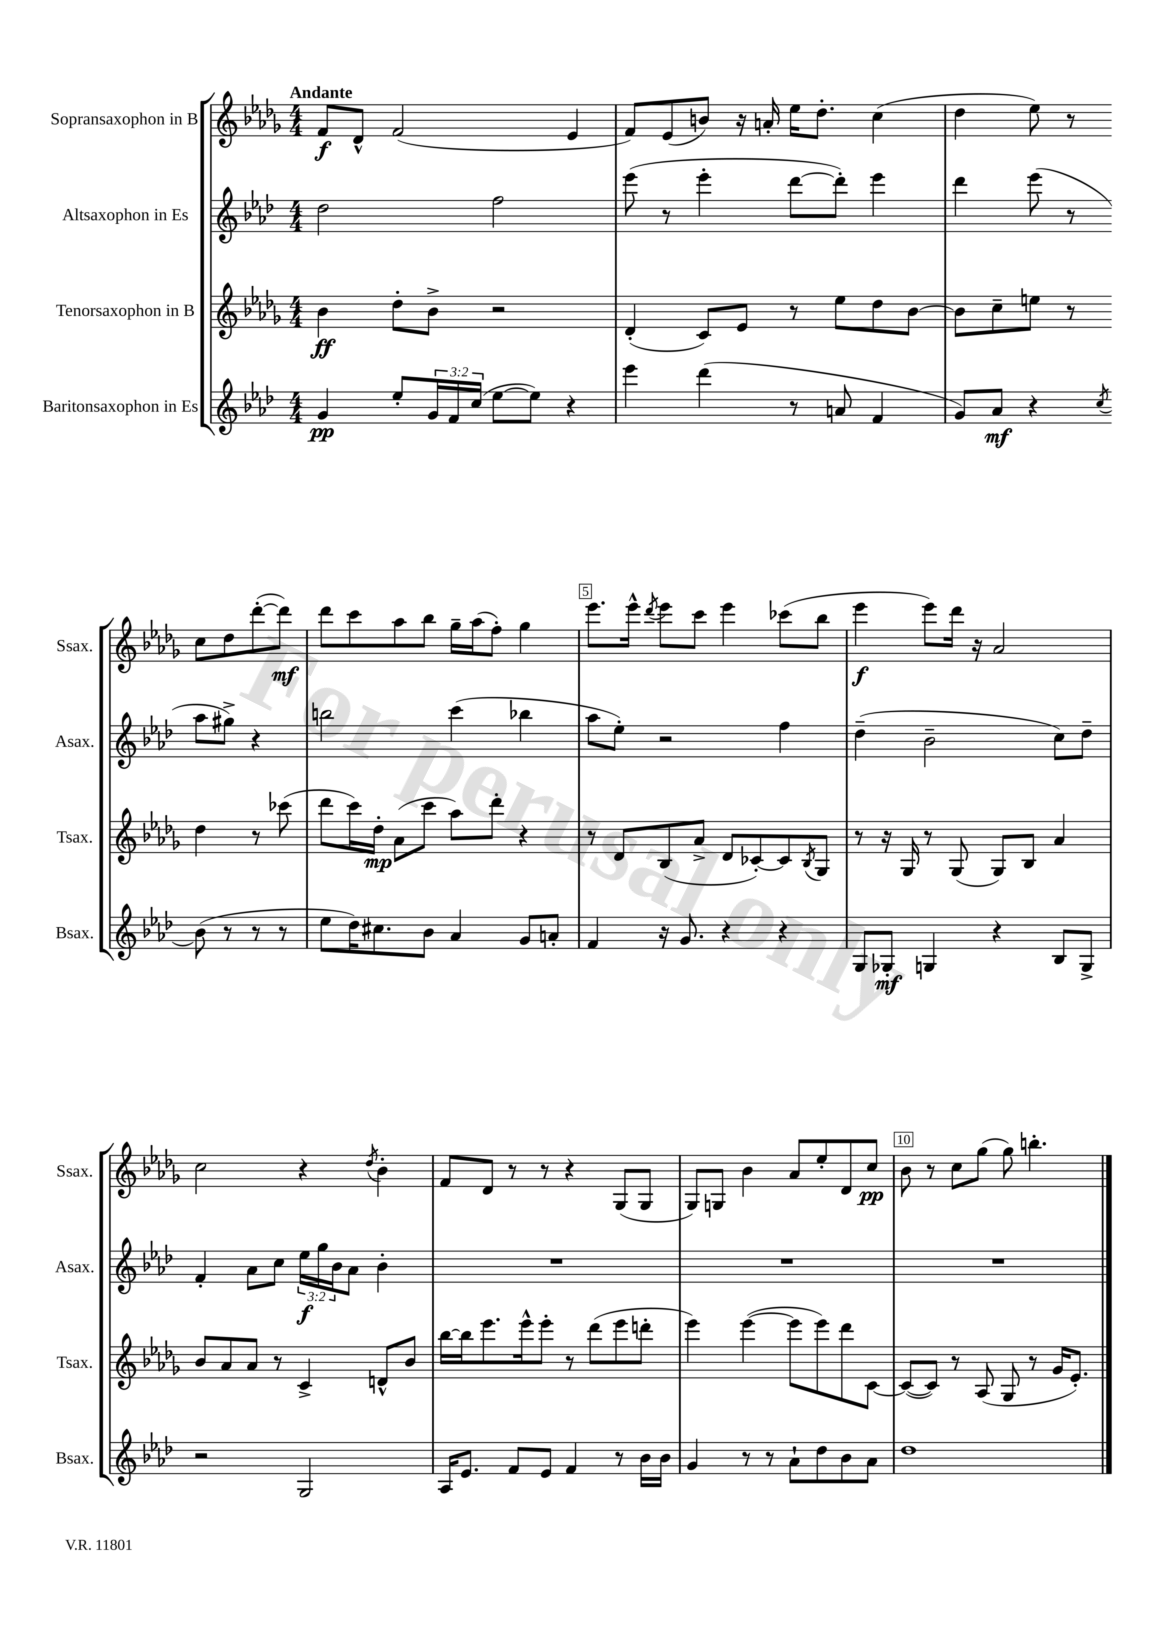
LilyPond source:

<<
\new StaffGroup <<
\new Staff = "s0" \with { instrumentName = "Sopransaxophon in B" shortInstrumentName = "Ssax." } {
    \clef treble \key des \major \numericTimeSignature \time 4/4 \tempo "Andante"
    f'8\f des'8-^ f'2( ees'4 |
    f'8) ees'8( b'8) r16 a'16-. ees''16 des''8.-. c''4( |
    des''4 ees''8) r8 c''8 des''8 des'''8~-.( des'''8\mf) |
    des'''8 c'''8 aes''8 bes''8 ges''16-- aes''16( f''8-.) ges''4 |
    ees'''8. ees'''16-^ \acciaccatura { des'''8 } ees'''8 c'''8 ees'''4 ces'''8( bes''8 |
    ees'''4\f ees'''8) des'''16 r16 aes'2 |
    c''2 r4 \acciaccatura { des''8 } bes'4-. |
    f'8 des'8 r8 r8 r4 ges8( ges8 |
    ges8) g8 bes'4 aes'8 ees''8-. des'8 c''8\pp |
    bes'8 r8 c''8 ges''8( ges''8) b''4.-. \bar "|." |
}
\new Staff = "s1" \with { instrumentName = "Altsaxophon in Es" shortInstrumentName = "Asax." } {
    \clef treble \key aes \major \numericTimeSignature \time 4/4 \override Staff.TupletNumber.text = #tuplet-number::calc-fraction-text
    des''2 f''2 |
    ees'''8( r8 ees'''4-. des'''8~ des'''8-.) ees'''4 |
    des'''4 ees'''8( r8 aes''8 gis''8->) r4 |
    b''2 c'''4( bes''4 |
    aes''8 ees''8-.) r2 f''4 |
    des''4--( bes'2-- c''8) des''8-- |
    f'4-. aes'8 c''8 \tuplet 3/2 { ees''16\f g''16 bes'16 } aes'8 bes'4-. |
    R1 |
    R1 |
    R1 \bar "|." |
}
\new Staff = "s2" \with { instrumentName = "Tenorsaxophon in B" shortInstrumentName = "Tsax." } {
    \clef treble \key des \major \numericTimeSignature \time 4/4
    bes'4\ff des''8-. bes'8-> r2 |
    des'4-.( c'8) ees'8 r8 ees''8 des''8 bes'8~ |
    bes'8 c''8-- e''8 r8 des''4 r8 ces'''8( |
    des'''8 c'''16) des''16-.\mp aes'8( c'''8 aes''8) des'''8-. r4 |
    r8 des'8 bes8( aes'8-> des'8 ces'8~-.) ces'8 \acciaccatura { bes8 } ges8 |
    r8 r16 ges16 r8 ges8( ges8) bes8 aes'4 |
    bes'8 aes'8 aes'8 r8 c'4-> d'8-^ bes'8 |
    bes''16~ bes''16 ees'''8. ees'''16-^ ees'''8-. r8 des'''8( ees'''8 d'''8-. |
    ees'''4) ees'''4~( ees'''8 ees'''8) des'''8 c'8~ |
    c'8~( c'8) r8 aes8( ges8 r8 ges'16 ees'8.-.) \bar "|." |
}
\new Staff = "s3" \with { instrumentName = "Baritonsaxophon in Es" shortInstrumentName = "Bsax." } {
    \clef treble \key aes \major \numericTimeSignature \time 4/4 \override Staff.TupletNumber.text = #tuplet-number::calc-fraction-text
    g'4\pp ees''8-. \tuplet 3/2 { g'16 f'16 c''16( } ees''8~ ees''8) r4 |
    ees'''4 des'''4( r8 a'8 f'4 |
    g'8) aes'8\mf r4 \acciaccatura { c''8 } bes'8( r8 r8 r8 |
    ees''8 des''16) cis''8. bes'8 aes'4 g'8 a'8-. |
    f'4 r16 g'8. r4 r4 |
    g8 ges8-.\mf g4 r4 bes8 g8-> |
    r2 g2 |
    aes16 ees'8. f'8 ees'8 f'4 r8 bes'16 bes'16 |
    g'4 r8 r8 aes'8-! des''8 bes'8 aes'8 |
    des''1 \bar "|." |
}
>>
>>
\layout { \context { \Score \override BarNumber.break-visibility = ##(#f #t #t) barNumberVisibility = #(every-nth-bar-number-visible 5) \override BarNumber.stencil = #(make-stencil-boxer 0.1 0.3 ly:text-interface::print) } }
